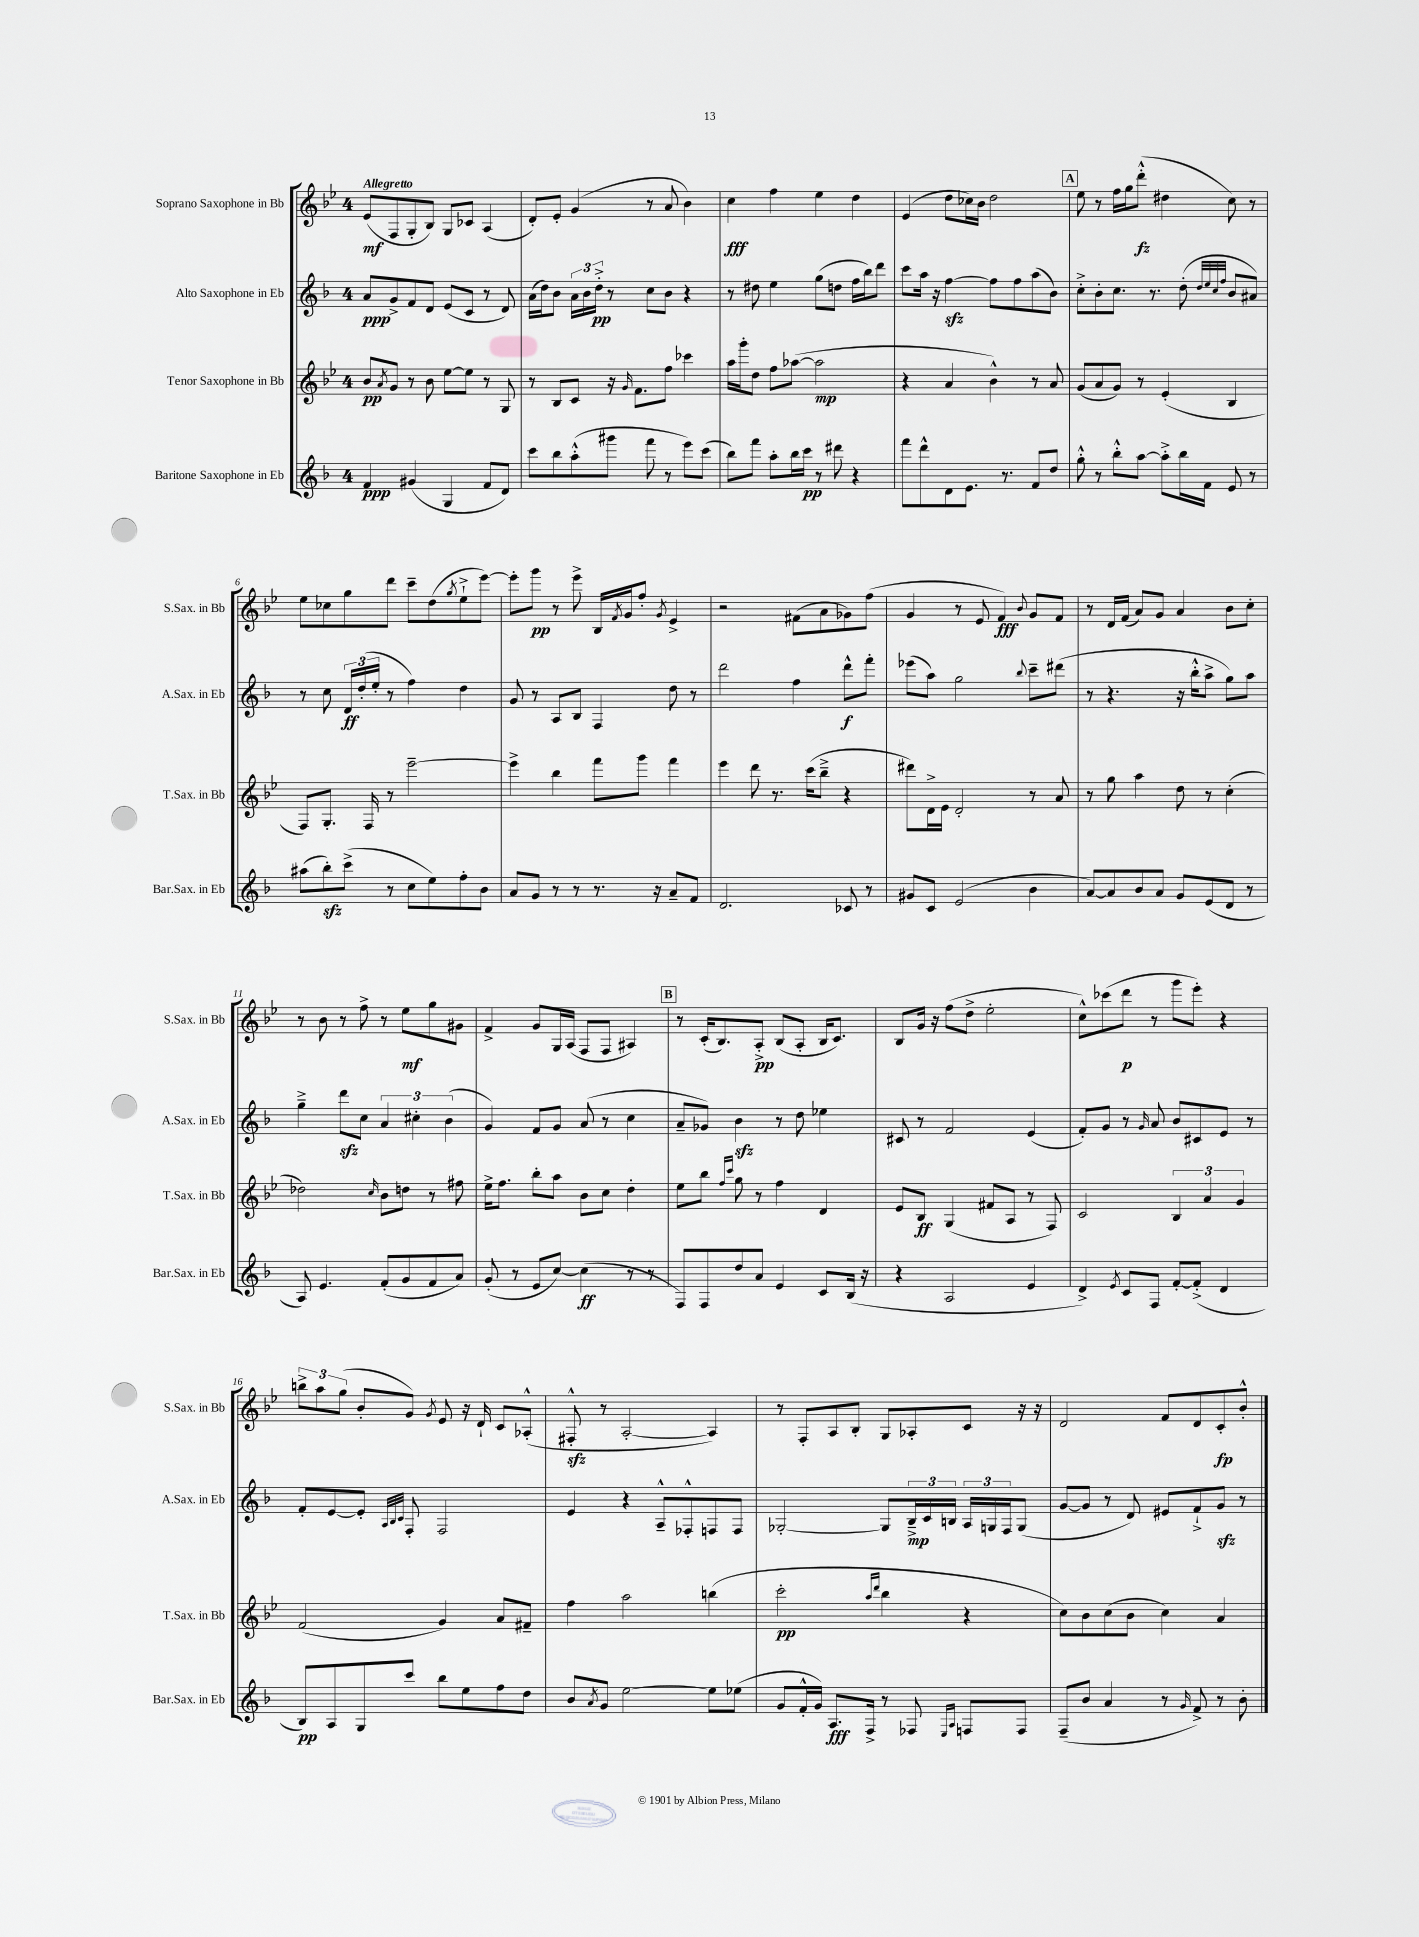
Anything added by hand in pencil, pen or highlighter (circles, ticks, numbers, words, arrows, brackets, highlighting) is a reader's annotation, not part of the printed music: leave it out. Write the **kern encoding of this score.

**kern	**dynam	**kern	**dynam	**kern	**dynam	**kern	**dynam
*part4	*part4	*part3	*part3	*part2	*part2	*part1	*part1
*staff4	*staff4	*staff3	*staff3	*staff2	*staff2	*staff1	*staff1
*I"Baritone Saxophone in Eb	*	*I"Tenor Saxophone in Bb	*	*I"Alto Saxophone in Eb	*	*I"Soprano Saxophone in Bb	*
*I'Bar.Sax. in Eb	*	*I'T.Sax. in Bb	*	*I'A.Sax. in Eb	*	*I'S.Sax. in Bb	*
*clefG2	*	*clefG2	*	*clefG2	*	*clefG2	*
*k[b-]	*	*k[b-e-]	*	*k[b-]	*	*k[b-e-]	*
*M4/4	*	*M4/4	*	*M4/4	*	*M4/4	*
=1	=1	=1	=1	=1	=1	=1	=1
!	!	!	!	!	!	!LO:TX:a:B:t=Allegretto	!
4f/	ppp	8b-/L	pp	8a/L	ppp	(8e-/L	mf
.	.	8qa/	.	.	.	.	.
.	.	8g/J	.	8g^/	.	8F/	.
(4g#X/	.	8r	.	8f/	.	8G'/	.
.	.	8b-\	.	8d/J	.	8B-/J)	.
4G/	.	[8ee-\L	.	(8e/L	.	8G/L	.
.	.	8ee-\J]	.	8c/J	.	8c-X/J	.
8f/L	.	8r	.	8r	.	(4A/	.
8d/J)	.	8G/	.	8d/)	.	.	.
=2	=2	=2	=2	=2	=2	=2	=2
8ccc\L	.	8r	.	(16a\LL	.	8d'/L)	.
.	.	.	.	16dd\J)	.	.	.
8bb-\	.	8B-/L	.	8b-\J	.	8e-'/J	.
(8aa'^^\	.	8c/J	.	24a\LL	.	(4g/	.
.	.	.	.	24b-\	.	.	.
.	.	.	.	24dd'^\JJ	pp	.	.
8ggg#X\J	.	16r	.	8r	.	.	.
.	.	16qqg/	.	.	.	.	.
.	.	8.f\L	.	.	.	.	.
8fff\	.	.	.	8cc\L	.	8r	.
8r	.	8ff\J	.	8b-\J	.	8a/	.
8eee\L)	.	4ccc-X\	.	4r	.	4b-\)	.
(8ccc\J	.	.	.	.	.	.	.
=3	=3	=3	=3	=3	=3	=3	=3
8bb-\L)	.	16aa\LL	.	8r	.	4cc\	fff
.	.	16ggg'\J	.	.	.	.	.
8fff\J	.	8dd\J	.	8dd#X\	.	.	.
8aa'\L	.	8ff\L	.	4ee\	.	4ff\	.
16bb-\L	.	([8aa-X\J	.	.	.	.	.
16ccc\JJ	pp	.	.	.	.	.	.
8r	.	2aa-\]	mp	(8gg\L	.	4ee-\	.
8ddd#X\	.	.	.	8ddn\J	.	.	.
4r	.	.	.	16ff\LL	.	4dd\	.
.	.	.	.	16bb-\J)	.	.	.
.	.	.	.	8ddd\J	.	.	.
=4	=4	=4	=4	=4	=4	=4	=4
8fff\L	.	4r	.	8ccc\L	.	(4e-/	.
8ddd^^\	.	.	.	16aa\Jk	.	.	.
.	.	.	.	16r	.	.	.
8d\	.	4a/	.	[4ffzz\	.	8dd\L	.
8.e\J	.	.	.	.	.	16cc-X\L)	.
.	.	.	.	.	.	16b-\JJ	.
.	.	4b-^^\)	.	8ff\L]	.	2dd\	.
8.r	.	.	.	.	.	.	.
.	.	.	.	8ff\	.	.	.
8f/L	.	8r	.	(8aa\	.	.	.
8dd/J	.	8a/	.	8b-\J)	.	.	.
!!LO:REH:place=s1:t=A
=5	=5	=5	=5	=5	=5	=5	=5
8gg'^^\	.	(8g/L	.	8cc'^\L	.	8ee-\	.
8r	.	8a/	.	8b-'\	.	8r	.
8bb-'^^\L	.	8g/J)	.	8.cc\J	.	16ff\LL	.
.	.	.	.	.	.	16gg\J	.
[8aa\J	.	8r	.	.	.	(8ddd'^^\J	fz
.	.	.	.	8.r	.	.	.
8aa'^\L]	.	(4e-'/	.	.	.	4dd#X\	.
16bb-\L	.	.	.	(8dd'\	.	.	.
16f\JJ	.	.	.	.	.	.	.
.	.	.	.	32qqdd/LLL	.	.	.
.	.	.	.	32qqee/	.	.	.
.	.	.	.	32qqcc/	.	.	.
.	.	.	.	32qqff/JJJ	.	.	.
8e/	.	4B-/	.	8b-/L	.	8cc\)	.
8r	.	.	.	8a#X/J)	.	8r	.
!!LO:LB:g=z
=6	=6	=6	=6	=6	=6	=6	=6
(8aa#X\L	.	8F/L)	.	8r	.	8ee-\L	.
8bb-zz'\)	.	8.G'/J	.	8cc\	.	8cc-X\	.
(8ccc^\J	.	.	.	24d/LL	ff	8gg\	.
.	.	.	.	(24dd'/	.	.	.
.	.	16F/	.	.	.	.	.
.	.	.	.	24ee'/JJ	.	.	.
8r	.	8r	.	8r	.	8ddd\J	.
8cc\L	.	[2eee-~\	.	4ff\)	.	8ccc~\L	.
8ee\)	.	.	.	.	.	(8dd\	.
.	.	.	.	.	.	8qgg/	.
8ff'\	.	.	.	4dd\	.	8ee-`^\	.
8b-\J	.	.	.	.	.	[8eee-\J)	.
=7	=7	=7	=7	=7	=7	=7	=7
8a/L	.	4eee-^\]	.	8g/	.	8eee-'\L]	.
8g/J	.	.	.	8r	.	8ggg\J	pp
8r	.	4bb-\	.	8A/L	.	8r	.
8r	.	.	.	8B-/J	.	8eee-^\	.
8.r	.	8fff\L	.	4F/	.	16B-/LL	.
.	.	.	.	.	.	8qf/	.
.	.	.	.	.	.	16g/J	.
.	.	8ggg\J	.	.	.	8ff'/J	.
16r	.	.	.	.	.	.	.
.	.	.	.	.	.	8qg/	.
8a~/L	.	4fff\	.	8dd\	.	4e-^/	.
8f/J	.	.	.	8r	.	.	.
=8	=8	=8	=8	=8	=8	=8	=8
2.d/	.	4eee-\	.	2ddd\	.	2r	.
.	.	8ddd\	.	.	.	.	.
.	.	8.r	.	.	.	.	.
.	.	.	.	4ff\	.	(8f#X\L	.
.	.	(16ccc\KL	.	.	.	.	.
.	.	8bb-~^\J	.	.	.	8a\	.
8c-X/	.	4r	.	8ddd^^\L	f	8g-X\)	.
8r	.	.	.	8fff'\J	.	(8ff\J	.
=9	=9	=9	=9	=9	=9	=9	=9
8g#X/L	.	8ddd#X\L)	.	(8eee-X\L	.	4g/	.
8c/J	.	16d^\L	.	8aa\J)	.	.	.
.	.	16e-\JJ	.	.	.	.	.
(2e/	.	2d'/	.	2gg\	.	8r	.
.	.	.	.	.	.	8e-/	.
.	.	.	.	.	.	4f/)	fff
.	.	.	.	8qqbb-/	.	8qqb-/	.
4b-\	.	8r	.	8ccc~\L	.	8g/L	.
.	.	8a/	.	(8ddd#X\J	.	8f/J	.
=10	=10	=10	=10	=10	=10	=10	=10
[8a/L)	.	8r	.	8r	.	8r	.
8a/]	.	8gg\	.	4.r	.	16d/LL	.
.	.	.	.	.	.	(16f/JJ	.
8b-/	.	4aa\	.	.	.	8a/L)	.
8a/J	.	.	.	.	.	8g/J	.
8g/L	.	8dd\	.	16r	.	4a/	.
.	.	.	.	16bb-'^^\KL	.	.	.
(8e/	.	8r	.	8aa^\J	.	.	.
8d/J	.	(4cc'\	.	8gg\L)	.	8b-\L	.
8r	.	.	.	8aa\J	.	8cc'\J	.
!!LO:LB:g=z
=11	=11	=11	=11	=11	=11	=11	=11
8A/)	.	2dd-X\)	.	4gg~^\	.	8r	.
4.e/	.	.	.	.	.	8b-\	.
.	.	.	.	8dddzz\L	.	8r	.
.	.	.	.	8cc\J	.	8ff^\	.
.	.	16qqcc/	.	.	.	.	.
(8f'/L	.	8b-\L	.	6a/	.	8r	.
8g/	.	8ddn\J	.	.	.	8ee-\L	mf
.	.	.	.	6cc#X'\	.	.	.
8f/	.	8r	.	.	.	8gg\	.
.	.	.	.	(6b-\	.	.	.
8a/J)	.	8ff#X\	.	.	.	8g#X\J	.
=12	=12	=12	=12	=12	=12	=12	=12
(8g'/	.	16ee-^\KL	.	4g/)	.	4f^/	.
.	.	8.ff\J	.	.	.	.	.
8r	.	.	.	.	.	.	.
8e/L	.	8bb-'\L	.	8f/L	.	8g/L	.
[8cc/J)	.	8aa\J	.	8g/J	.	16G/L	.
.	.	.	.	.	.	(16A/JJ	.
(4cc\]	ff	8b-\L	.	(8a/	.	8F/L	.
.	.	8cc\J	.	8r	.	8F/J	.
8r	.	4dd'\	.	4cc\	.	4A#X/)	.
8r	.	.	.	.	.	.	.
!!LO:REH:place=s1:t=B
=13	=13	=13	=13	=13	=13	=13	=13
8F/L)	.	8ee-\L	.	8a~/L	.	8r	.
8F/	.	8bb-\J	.	8g-X/J)	.	(16c'/KL	.
.	.	.	.	.	.	8.B-/)	.
.	.	16qqff/LL	.	.	.	.	.
.	.	16qqccc/JJ	.	.	.	.	.
8dd/	.	8gg\	.	4b-zz\	.	.	.
8a/J	.	8r	.	.	.	8A'^/J	pp
4e/	.	4ff\	.	8r	.	(8B-/L	.
.	.	.	.	8dd\	.	8A'/J	.
8c/L	.	4d/	.	4ee-X\	.	16B-/KL	.
.	.	.	.	.	.	8.c/J)	.
(16B-/Jk	.	.	.	.	.	.	.
16r	.	.	.	.	.	.	.
=14	=14	=14	=14	=14	=14	=14	=14
4r	.	8e-/L	.	8c#X/	.	8B-/L	.
.	.	8B-/J	ff	8r	.	16g/Jk	.
.	.	.	.	.	.	16r	.
2A/	.	(4G/	.	2f/	.	(8ff\L	.
.	.	.	.	.	.	8dd^\J	.
.	.	8f#X/L	.	.	.	2ee-'\	.
.	.	8A/J	.	.	.	.	.
4e/	.	8r	.	(4e/	.	.	.
.	.	8F/)	.	.	.	.	.
=15	=15	=15	=15	=15	=15	=15	=15
4d^/)	.	2c/	.	8f'/L)	.	8cc^^\L)	.
.	.	.	.	8g/J	.	(8ccc-X\	.
8qe/	.	.	.	.	.	.	.
8c/L	.	.	.	8r	.	8ddd\J	p
.	.	.	.	16qqg/	.	.	.
8F/J	.	.	.	8a/	.	8r	.
[8f'/L	.	6B-/	.	8b-/L	.	8ggg\L	.
(8f'^/J]	.	.	.	8c#X/	.	8eee-'\J)	.
.	.	6a/	.	.	.	.	.
4d/	.	.	.	8e/J	.	4r	.
.	.	6g/	.	.	.	.	.
.	.	.	.	8r	.	.	.
!!LO:LB:g=z
=16	=16	=16	=16	=16	=16	=16	=16
8B-/L)	pp	(2f/	.	8f'/L	.	12bbn^\L	.
.	.	.	.	.	.	12aa\	.
8A/	.	.	.	[8e/	.	.	.
.	.	.	.	.	.	(12gg\J	.
8G/	.	.	.	8e'/J]	.	8b-'/L	.
.	.	.	.	32qqA/LLL	.	.	.
.	.	.	.	32qqB-/	.	.	.
.	.	.	.	32qqc/JJJ	.	.	.
8ccc/J	.	.	.	8F'/	.	8g/J)	.
.	.	.	.	.	.	8qg/	.
8bb-\L	.	4g/)	.	2F/	.	8e-/	.
8ee\	.	.	.	.	.	16r	.
.	.	.	.	.	.	16d`/	.
8ff\	.	8a/L	.	.	.	8c/L	.
8dd\J	.	8f#X~/J	.	.	.	(8A-X'^^/J	.
=17	=17	=17	=17	=17	=17	=17	=17
8b-/L	.	4ff\	.	4e/	.	8F#Xzz'^^/	.
8qa/	.	.	.	.	.	.	.
8g/J	.	.	.	.	.	8r	.
[2ee\	.	2aa\	.	4r	.	[2A'/	.
.	.	.	.	8A~^^/L	.	.	.
.	.	.	.	8F-X'^^/	.	.	.
8ee\L]	.	(4bbn\	.	8Fn/	.	4A/])	.
(8ee-X\J	.	.	.	8F/J	.	.	.
=18	=18	=18	=18	=18	=18	=18	=18
8g/L	.	2ccc'\	pp	[2G-X'/	.	8r	.
16f'^^/L	.	.	.	.	.	8F'/L	.
16g/JJ)	.	.	.	.	.	.	.
8.A/L	fff	.	.	.	.	8A/	.
.	.	.	.	.	.	8B-'/J	.
16F^/Jk	.	.	.	.	.	.	.
.	.	16qqaa/LL	.	.	.	.	.
.	.	16qqddd/JJ	.	.	.	.	.
8r	.	4bb-\	.	8G-/L]	.	8G/L	.
8F-X/	.	.	.	24B-~^/L	mp	8A-X'/	.
.	.	.	.	24c/	.	.	.
.	.	.	.	24Bn/JJ	.	.	.
16qqE/LL	.	.	.	.	.	.	.
16qqA/JJ	.	.	.	.	.	.	.
8Fn/L	.	4r	.	24A/LL	.	8c/J	.
.	.	.	.	24Gn/	.	.	.
.	.	.	.	24F/J	.	.	.
8F/J	.	.	.	(8G/J	.	16r	.
.	.	.	.	.	.	16r	.
=19	=19	=19	=19	=19	=19	=19	=19
(8F~/L	.	8cc\L)	.	[8g/L	.	2d/	.
8b-/J	.	8b-\	.	8g/J]	.	.	.
4a/	.	(8cc\	.	8r	.	.	.
.	.	8b-\J	.	8d/)	.	.	.
8r	.	4cc\)	.	8e#X/L	.	8f/L	.
16qqg/	.	.	.	.	.	.	.
8f^/)	.	.	.	8f`^/	.	8d/	.
8r	.	4a/	.	8gzz/J	.	8c'/	fp
8b-'\	.	.	.	8r	.	8b-'^^/J	.
==	==	==	==	==	==	==	==
*-	*-	*-	*-	*-	*-	*-	*-
